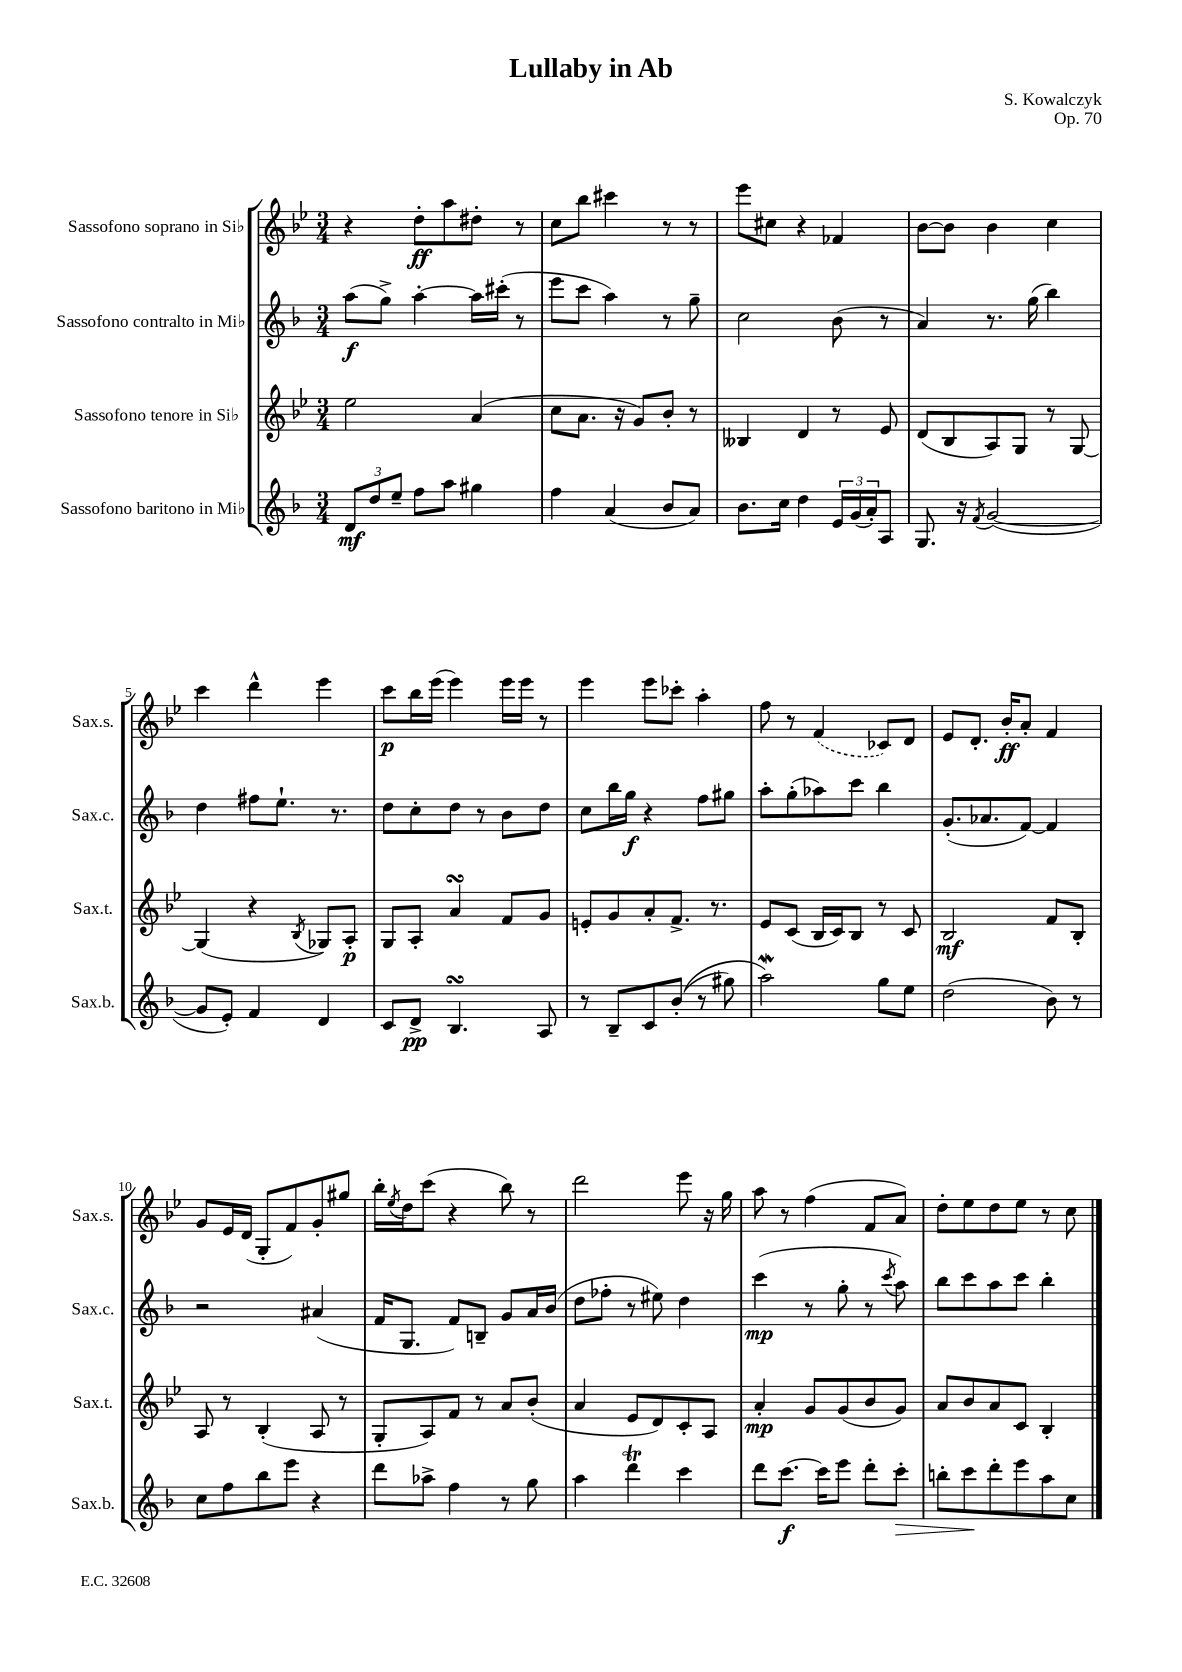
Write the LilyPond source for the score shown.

\header { title = "Lullaby in Ab" composer = "S. Kowalczyk" opus = "Op. 70" }
<<
\new StaffGroup <<
\new Staff = "s0" \with { instrumentName = "Sassofono soprano in Sib" shortInstrumentName = "Sax.s." } {
    \clef treble \key bes \major \numericTimeSignature \time 3/4
    r4 d''8-.\ff a''8 dis''8-. r8 |
    c''8 bes''8 cis'''4 r8 r8 |
    ees'''8 cis''8 r4 fes'4 |
    bes'8~ bes'8 bes'4 c''4 |
    c'''4 d'''4-^ ees'''4 |
    c'''8\p bes''16 ees'''16( ees'''4) ees'''16 ees'''16 r8 |
    ees'''4 ees'''8 ces'''8-. a''4-. |
    f''8 r8 \once \slurDashed f'4( ces'8) d'8 |
    ees'8 d'8.-. bes'16-.\ff a'8-. f'4 |
    g'8 ees'16 d'16( g8-. f'8) g'8-. gis''8 |
    bes''16-. \acciaccatura { ees''8 } d''16 c'''8( r4 bes''8) r8 |
    d'''2 ees'''8 r16 g''16 |
    a''8 r8 f''4( f'8 a'8) |
    d''8-. ees''8 d''8 ees''8 r8 c''8 \bar "|." |
}
\new Staff = "s1" \with { instrumentName = "Sassofono contralto in Mib" shortInstrumentName = "Sax.c." } {
    \clef treble \key f \major \numericTimeSignature \time 3/4
    a''8\f( g''8->) a''4~-. a''16 cis'''16-.( r8 |
    e'''8 c'''8 a''4) r8 g''8-- |
    c''2 bes'8( r8 |
    a'4) r8. g''16( bes''4) |
    d''4 fis''8 e''8.-! r8. |
    d''8 c''8-. d''8 r8 bes'8 d''8 |
    c''8 bes''16 g''16\f r4 f''8 gis''8 |
    a''8-. g''8-.( aes''8) c'''8 bes''4 |
    g'8.-.( aes'8. f'8~) f'4 |
    r2 ais'4( |
    f'16 g8. f'8) b8-- g'8 a'16 bes'16( |
    d''8 fes''8-. r8 eis''8) d''4 |
    c'''4\mp( r8 g''8-. r8 \acciaccatura { c'''8 } a''8) |
    bes''8 c'''8 a''8 c'''8 bes''4-. \bar "|." |
}
\new Staff = "s2" \with { instrumentName = "Sassofono tenore in Sib" shortInstrumentName = "Sax.t." } {
    \clef treble \key bes \major \numericTimeSignature \time 3/4
    ees''2 a'4( |
    c''8 a'8. r16 g'8) bes'8-. r8 |
    beses4 d'4 r8 ees'8 |
    d'8( bes8 a8) g8 r8 g8~ |
    g4( r4 \acciaccatura { bes8 } ges8) a8-.\p |
    g8 a8-. a'4\turn f'8 g'8 |
    e'8-. g'8 a'8-. f'8.-> r8. |
    ees'8 c'8( bes16 c'16) bes8 r8 c'8 |
    bes2\mf f'8 bes8-. |
    a8 r8 bes4-.( a8 r8 |
    g8-. a8) f'8 r8 a'8 bes'8-.( |
    a'4 ees'8 d'8) c'8-. a8 |
    a'4-.\mp g'8 g'8( bes'8 g'8) |
    a'8 bes'8 a'8 c'8 bes4-. \bar "|." |
}
\new Staff = "s3" \with { instrumentName = "Sassofono baritono in Mib" shortInstrumentName = "Sax.b." } {
    \clef treble \key f \major \numericTimeSignature \time 3/4
    \tuplet 3/2 { d'8\mf d''8 e''8-- } f''8 a''8 gis''4 |
    f''4 a'4( bes'8 a'8) |
    bes'8. c''16 d''4 \tuplet 3/2 { e'16 g'16( a'16-.) } a8 |
    g8. r16 \acciaccatura { f'8 } g'2~( |
    g'8 e'8-.) f'4 d'4 |
    c'8 d'8->\pp bes4.\turn a8 |
    r8 bes8-- c'8 bes'8-.(\( r8 gis''8) |
    a''2\mordent\) g''8 e''8 |
    d''2( bes'8) r8 |
    c''8 f''8 bes''8 e'''8 r4 |
    d'''8 aes''8-> f''4 r8 g''8 |
    a''4 d'''4\trill c'''4 |
    d'''8 c'''8.~\f c'''16 e'''8 d'''8-. c'''8-.\> |
    b''8-. c'''8\! d'''8-. e'''8 a''8 c''8 \bar "|." |
}
>>
>>
